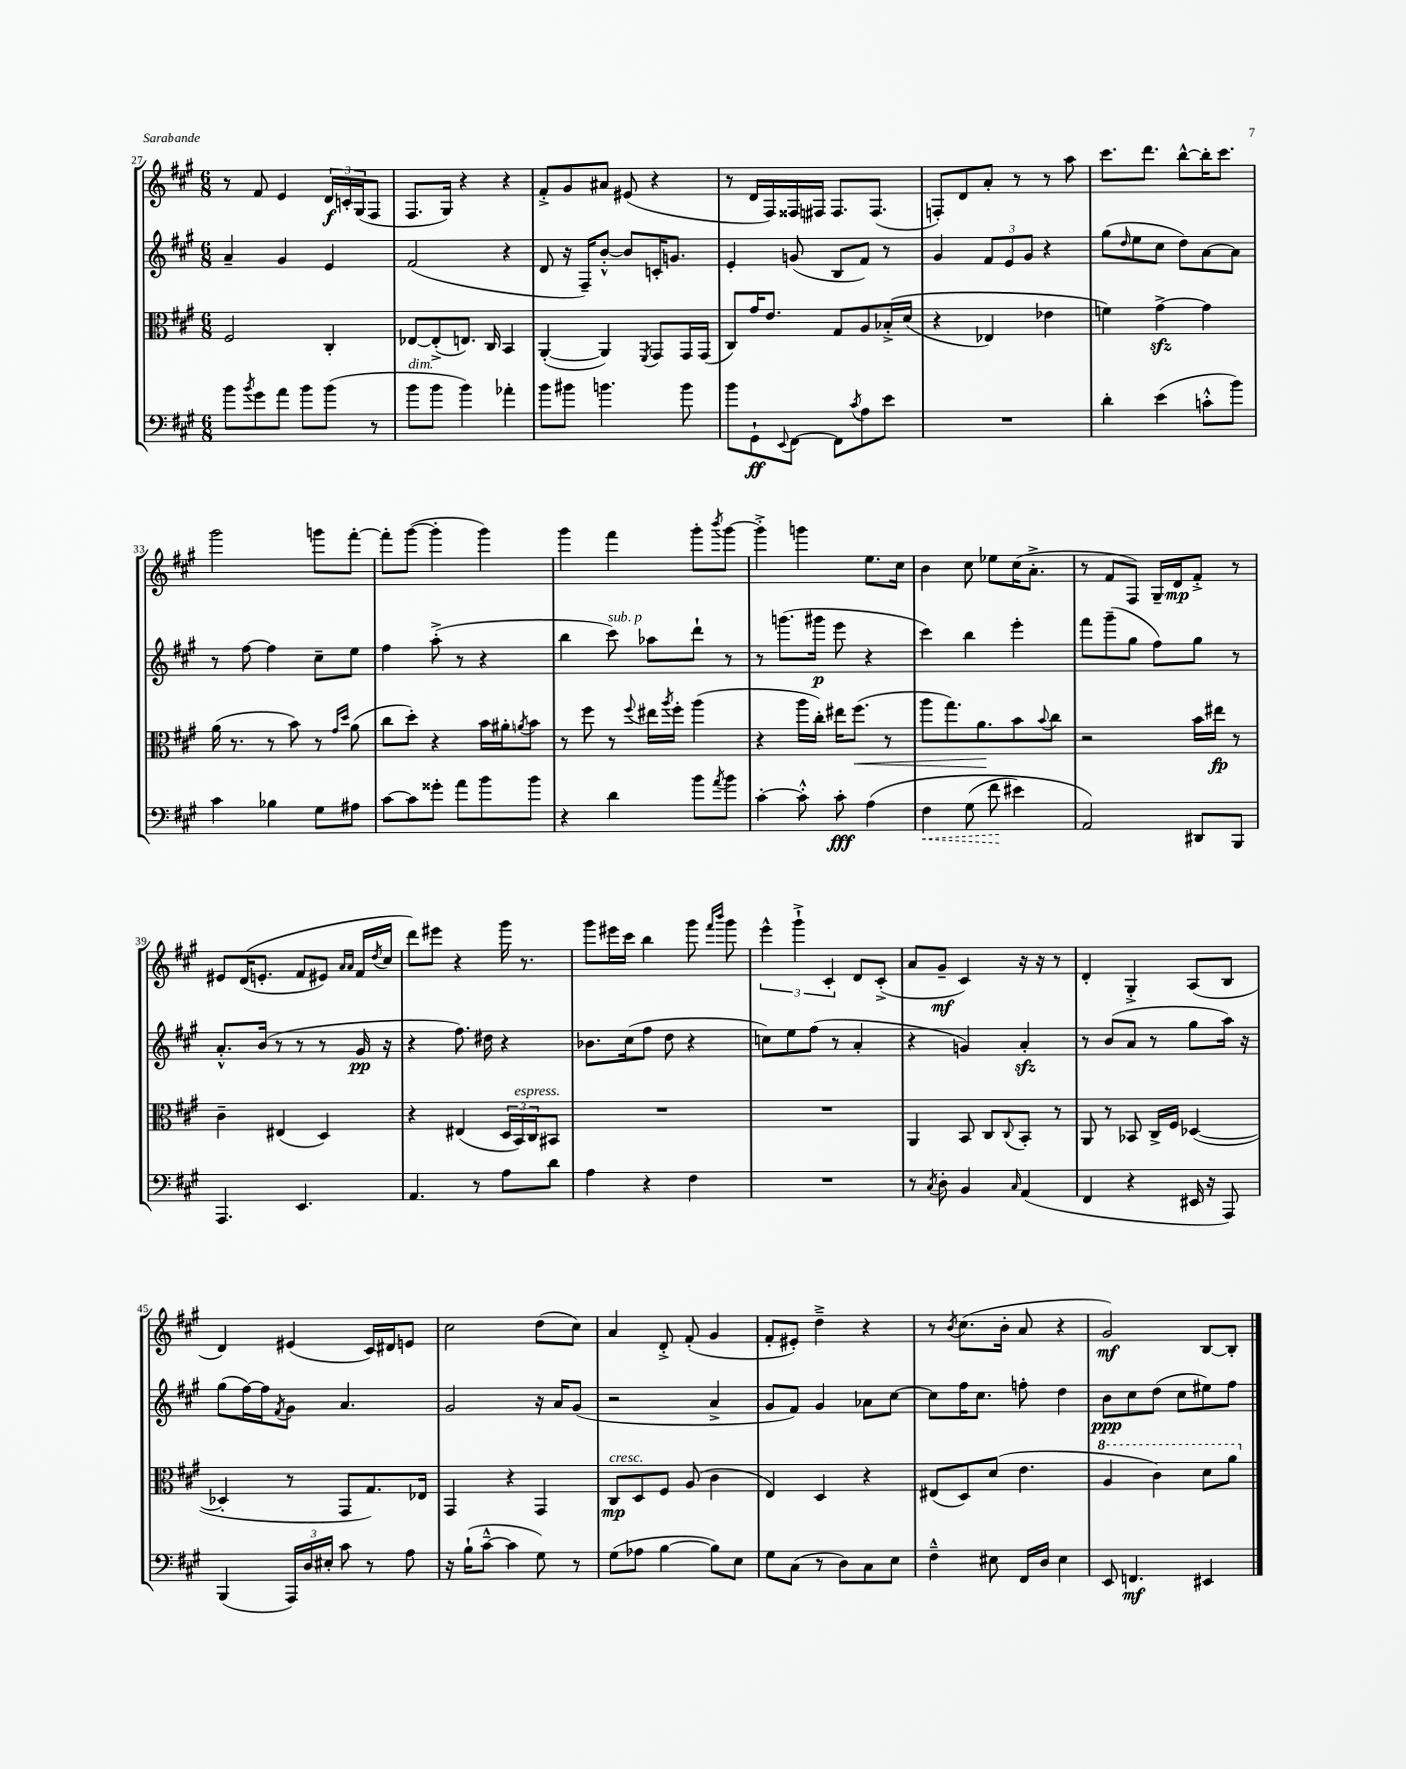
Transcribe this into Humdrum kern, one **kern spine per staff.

**kern	**dynam	**kern	**dynam	**kern	**dynam	**kern	**dynam
*part4	*part4	*part3	*part3	*part2	*part2	*part1	*part1
*staff4	*staff4	*staff3	*staff3	*staff2	*staff2	*staff1	*staff1
*clefF4	*	*clefC3	*	*clefG2	*	*clefG2	*
*k[f#c#g#]	*	*k[f#c#g#]	*	*k[f#c#g#]	*	*k[f#c#g#]	*
*M6/8	*	*M6/8	*	*M6/8	*	*M6/8	*
=27	=27	=27	=27	=27	=27	=27	=27
8b\L	.	2F#/	.	4a~/	.	8r	.
8qb/	.	.	.	.	.	.	.
8g#\	.	.	.	.	.	8f#/	.
8a\J	.	.	.	4g#/	.	4e/	.
8b\L	.	.	.	.	.	.	.
(8b\J	.	4C#'/	.	4e/	.	24d/LL	f
.	.	.	.	.	.	24cn'/	.
.	.	.	.	.	.	(24G#/J	.
8r	.	.	.	.	.	8F#/J	.
=28	=28	=28	=28	=28	=28	=28	=28
!LO:TX:a:i:t=dim.	!	!	!	!	!	!	!
8b\L	.	[8E-X/L	.	(2f#/	.	8.F#/L	.
8b\J	.	(8E-'^/]	.	.	.	.	.
.	.	.	.	.	.	16G#/Jk)	.
4b\)	.	8.En/J)	.	.	.	4r	.
.	.	16C#/	.	.	.	.	.
4a-X'\	.	4BB/	.	4r	.	4r	.
=29	=29	=29	=29	=29	=29	=29	=29
8b\L	.	([4AA'/	.	8d/	.	8f#'^/L	.
8b#X\J	.	.	.	16r	.	8g#/	.
.	.	.	.	16F#~/KL)	.	.	.
4.bn\	.	4AA/])	.	[8b'^^/J	.	8a#X/J	.
.	.	.	.	8b/L]	.	(8e#X/	.
.	.	8qFF#/	.	.	.	.	.
.	.	8GG#/L	.	16cn'/K	.	4r	.
.	.	.	.	8.gn/J	.	.	.
8b\	.	16GG#/L	.	.	.	.	.
.	.	(16GG#/JJ	.	.	.	.	.
=30	=30	=30	=30	=30	=30	=30	=30
8b\L	.	8C#/L)	.	4e'/	.	8r	.
8GG#`\	ff	16g#/K	.	.	.	16d/LL	.
.	.	8.e/J	.	.	.	16F#/)	.
8qqEE/	.	.	.	.	.	.	.
[8FF#\J	.	.	.	(8gn/	.	16F##X/	.
.	.	.	.	.	.	16F#X/JJ	.
8FF#\L]	.	8G#/L	.	8B/L	.	8.F#/L	.
8qc#/	.	.	.	.	.	.	.
8A\	.	8A/	.	8f#/J)	.	.	.
.	.	.	.	.	.	(8.F#/J	.
8e\J	.	(16B-X'^/L	.	8r	.	.	.
.	.	(16d/JJ	.	.	.	.	.
=31	=31	=31	=31	=31	=31	=31	=31
2.r	.	4r	.	4g#/	.	8Fn'/L)	.
.	.	.	.	.	.	8d/	.
.	.	4E-X/)	.	12f#/L	.	8a'/J	.
.	.	.	.	12e/	.	.	.
.	.	.	.	.	.	8r	.
.	.	.	.	12g#/J	.	.	.
.	.	4e-X\	.	4r	.	8r	.
.	.	.	.	.	.	8aa\	.
=32	=32	=32	=32	=32	=32	=32	=32
4d'\	.	4fn\)	.	(8gg#\L	.	8.ccc#\L	.
.	.	.	.	16qqdd/	.	.	.
.	.	.	.	8ee\	.	.	.
.	.	.	.	.	.	8.ddd\J	.
(4e\	.	[4g#zz^\	.	8cc#\J	.	.	.
.	.	.	.	8dd\L)	.	[8bb^^\L	.
8cn'^^\L	.	4g#\]	.	[8a\	.	16bb'\K]	.
.	.	.	.	.	.	8.ccc#\J	.
8b\J)	.	.	.	8a\J]	.	.	.
!!LO:LB:g=z
=33	=33	=33	=33	=33	=33	=33	=33
4c#\	.	(16a\	.	8r	.	2ggg#\	.
.	.	8.r	.	.	.	.	.
.	.	.	.	[8ff#\	.	.	.
4B-X\	.	8r	.	4ff#\]	.	.	.
.	.	8b\)	.	.	.	.	.
8G#\L	.	8r	.	8cc#~\L	.	8gggn\L	.
.	.	16qqg#/LL	.	.	.	.	.
.	.	16qqdd/JJ	.	.	.	.	.
8A#X\J	.	(8a\	.	8ee\J	.	[8fff#'\J	.
=34	=34	=34	=34	=34	=34	=34	=34
[8c#\L	.	8cc#\L	.	4ff#\	.	8fff#'\L]	.
8c#\]	.	8dd'\J)	.	.	.	([8ggg#\J	.
8g##X'\J	.	4r	.	(8aa'^\	.	4ggg#'\]	.
8a\L	.	.	.	8r	.	.	.
8b\	.	16b\LL	.	4r	.	4ggg#\)	.
.	.	16a#X'\J	.	.	.	.	.
.	.	8qan/	.	.	.	.	.
8b\J	.	8b\J	.	.	.	.	.
=35	=35	=35	=35	=35	=35	=35	=35
4r	.	8r	.	4bb\	.	4ggg#\	.
.	.	8ff#\	.	.	.	.	.
!	!	!	!	!LO:TX:a:i:t=sub. p	!	!	!
4d\	.	8r	.	8ccc#\)	.	4fff#\	.
.	.	8qqff#/	.	.	.	.	.
.	.	16ee#X\LL	.	8aa-X\L	.	.	.
.	.	8qaa/	.	.	.	.	.
.	.	16ff#'\JJ	.	.	.	.	.
8b\L	.	(4aa\	.	8ddd`\J	.	8ggg#'\L	.
8qa/	.	.	.	.	.	8qbbb/	.
8b\J	.	.	.	8r	.	[8ggg#\J	.
=36	=36	=36	=36	=36	=36	=36	=36
[4c#'\	.	4r	.	8r	.	4ggg#'^\]	.
.	.	.	.	(8.gggn\L	.	.	.
8c#'^^\]	.	16aa\LL	.	.	.	4gggn\	.
.	.	16cc#'\JJ)	.	16ggg#X\Jk	p	.	.
8c#'\	fff	16ee#X\KL	.	8eee\	.	.	.
!	!	!	!LO:HP:b	!	!	!	!
.	.	(8.ff#\J	<	.	.	.	.
(4A\	.	.	.	4r	.	8.ee\L	.
.	.	8r	.	.	.	.	.
.	.	.	.	.	.	16cc#\Jk	.
=37	=37	=37	=37	=37	=37	=37	=37
!	!LO:HP:b	!	!	!	!	!	!
4F#\	<	8aa\L	.	4ccc#\)	.	4b\	.
.	.	8.gg#\)	.	.	.	.	.
(8G#\	.	.	.	4bb\	.	8cc#\	.
.	.	8.a\	.	.	.	.	.
8f#\	.	.	.	.	.	8ee-X\L	.
4e#X\)	[	8b\	[	4eee'\	.	(16cc#\K	.
.	.	.	.	.	.	8.a'^\J	.
.	.	8qqb/	.	.	.	.	.
.	.	8cc#\J	.	.	.	.	.
=38	=38	=38	=38	=38	=38	=38	=38
2AA/)	.	2r	.	8fff#\L	.	8r	.
.	.	.	.	(8ggg#~\	.	8f#/L	.
.	.	.	.	8gg#\J	.	8F#/J)	.
.	.	.	.	8ff#\L)	.	16G#~/LL	.
.	.	.	.	.	.	16d/J	mp
8DD#X/L	.	16b\LL	.	8gg#\J	.	8f#'^/J	.
.	.	16ee#X\JJ	fp	.	.	.	.
8BBB/J	.	8r	.	8r	.	8r	.
!!LO:LB:g=z
=39	=39	=39	=39	=39	=39	=39	=39
4.AAA/	.	4c#~\	.	8.a'^^/L	.	8e#X/L	.
.	.	.	.	.	.	((16d/K	.
.	.	.	.	(16b/Jk	.	8.en'/J	.
.	.	(4E#X/	.	8r	.	.	.
4.EE/	.	.	.	8r	.	8f#/L	.
.	.	4D/)	.	8r	.	8e#X/J)	.
.	.	.	.	.	.	16qqa/LL	.
.	.	.	.	.	.	16qqa/JJ	.
.	.	.	.	16g#/	pp	16f#/LL	.
.	.	.	.	.	.	8qdd/	.
.	.	.	.	16r	.	16cc#/JJ	.
=40	=40	=40	=40	=40	=40	=40	=40
4.AA/	.	4r	.	4r	.	8ddd\L)	.
.	.	.	.	.	.	8eee#X\J	.
.	.	(4E#X/	.	8.ff#\)	.	4r	.
8r	.	.	.	.	.	.	.
.	.	.	.	16dd#X\	.	.	.
8A\L	.	24D/LL	.	4r	.	16ggg#\	.
!	!	!LO:TX:a:i:t=espress.	!	!	!	!	!
.	.	24BB/)	.	.	.	.	.
.	.	.	.	.	.	8.r	.
.	.	24C#/J	.	.	.	.	.
8d\J	.	8BB#X/J	.	.	.	.	.
=41	=41	=41	=41	=41	=41	=41	=41
4A\	.	2.r	.	8.b-X\L	.	8ggg#\L	.
.	.	.	.	.	.	16eee#X\L	.
.	.	.	.	(16cc#\k	.	16ccc#\JJ	.
4r	.	.	.	8ff#\J	.	4bb\	.
.	.	.	.	8dd\	.	.	.
4F#\	.	.	.	4r	.	8ggg#\	.
.	.	.	.	.	.	16qqfff#/LL	.
.	.	.	.	.	.	16qqbbb/JJ	.
.	.	.	.	.	.	8ggg#\	.
=42	=42	=42	=42	=42	=42	=42	=42
2.r	.	2.r	.	8ccn\L)	.	6eee^^\	.
.	.	.	.	8ee\	.	.	.
.	.	.	.	.	.	6ggg#`^\	.
.	.	.	.	(8ff#\J	.	.	.
.	.	.	.	.	.	6c#'/	.
.	.	.	.	8r	.	.	.
.	.	.	.	4a'/	.	8d/L	.
.	.	.	.	.	.	(8c#'^/J	.
=43	=43	=43	=43	=43	=43	=43	=43
8r	.	4AA/	.	4r	.	8a/L	.
8qC#/	.	.	.	.	.	.	.
8D'\	.	.	.	.	.	8g#~/J	mf
4BB/	.	8BB/	.	4gn/)	.	4c#/)	.
.	.	8C#/L	.	.	.	.	.
16qqC#/	.	8qqC#/	.	.	.	.	.
(4AA/	.	8BB'/J	.	4azz'/	.	16r	.
.	.	.	.	.	.	16r	.
.	.	8r	.	.	.	8r	.
=44	=44	=44	=44	=44	=44	=44	=44
4FF#/	.	8AA/	.	8r	.	4d'/	.
.	.	8r	.	(8b/L	.	.	.
4r	.	8BB-X/	.	8a/J	.	4G#'^/	.
.	.	16C#^/LL	.	8r	.	.	.
.	.	16F#/JJ	.	.	.	.	.
16EE#X/	.	([4D-X/	.	8gg#\L	.	(8A/L	.
16r	.	.	.	.	.	.	.
8AAA/)	.	.	.	16aa\Jk)	.	8B/J	.
.	.	.	.	16r	.	.	.
!!LO:LB:g=z
=45	=45	=45	=45	=45	=45	=45	=45
(4BBB/	.	4D-X'/]	.	(8gg#\L	.	4d/)	.
.	.	.	.	[16ff#\L)	.	.	.
.	.	.	.	16ff#\J]	.	.	.
.	.	.	.	8qf#/	.	.	.
24AAA/LL)	.	8r	.	8g#\J	.	(4e#X/	.
24D/	.	.	.	.	.	.	.
24E#X'/JJ	.	.	.	.	.	.	.
8c#\	.	8GG#/L	.	4.a/	.	.	.
8r	.	8.G#/)	.	.	.	16c#/LL)	.
.	.	.	.	.	.	16d#X/J	.
8A\	.	.	.	.	.	8en/J	.
.	.	16E-X/Jk	.	.	.	.	.
=46	=46	=46	=46	=46	=46	=46	=46
16r	.	4GG#/	.	2g#/	.	2cc#\	.
(16B`\KL	.	.	.	.	.	.	.
[8c#~^^\J	.	.	.	.	.	.	.
4c#\]	.	4r	.	.	.	.	.
8G#\)	.	4GG#/	.	16r	.	(8dd\L	.
.	.	.	.	16a/KL	.	.	.
8r	.	.	.	(8g#/J	.	8cc#\J)	.
=47	=47	=47	=47	=47	=47	=47	=47
!	!	!LO:TX:a:i:t=cresc.	!	!	!	!	!
(8G#\L	.	8C#/L	mp	2r	.	4a/	.
8A-X\J	.	8D/	.	.	.	.	.
[4B\	.	8F#/J	.	.	.	8d'^/	.
.	.	(8A/	.	.	.	(8f#'/	.
8B\L])	.	4c#\	.	4a^/	.	4g#/	.
8E\J	.	.	.	.	.	.	.
=48	=48	=48	=48	=48	=48	=48	=48
8G#\L	.	4E/)	.	8g#/L	.	8f#'/L	.
(8C#\J	.	.	.	8f#/J)	.	8e#X'/J)	.
8r	.	4D/	.	4g#/	.	4dd~^\	.
8D\L)	.	.	.	.	.	.	.
8C#\	.	4r	.	8a-X\L	.	4r	.
8E\J	.	.	.	[8cc#\J	.	.	.
=49	=49	=49	=49	=49	=49	=49	=49
4F#~^^\	.	(8E#X/L	.	8cc#\L]	.	8r	.
.	.	.	.	.	.	8qb/	.
.	.	8D/)	.	16ff#\K	.	(8.cc#\L	.
.	.	.	.	8.cc#\J	.	.	.
8E#X\	.	(8d/J	.	.	.	.	.
.	.	.	.	.	.	16b'\Jk	.
16FF#/LL	.	4.e\	.	8ffn'\	.	8a/	.
16D/JJ	.	.	.	.	.	.	.
4E#\	.	.	.	4dd\	.	4r	.
=50	=50	=50	=50	=50	=50	=50	=50
*	*	*8va	*	*	*	*	*
8EE/	.	4a/	.	8b\L	ppp	2g#/)	mf
4.FFn/	mf	.	.	8cc#\	.	.	.
.	.	4cc#\)	.	(8dd\J	.	.	.
.	.	.	.	8cc#\L	.	.	.
4EE#X/	.	8dd\L	.	8ee#X\)	.	[8B/L	.
.	.	8aa\J	.	8ff#\J	.	8B'/J]	.
*	*	*X8va	*	*	*	*	*
==	==	==	==	==	==	==	==
*-	*-	*-	*-	*-	*-	*-	*-
